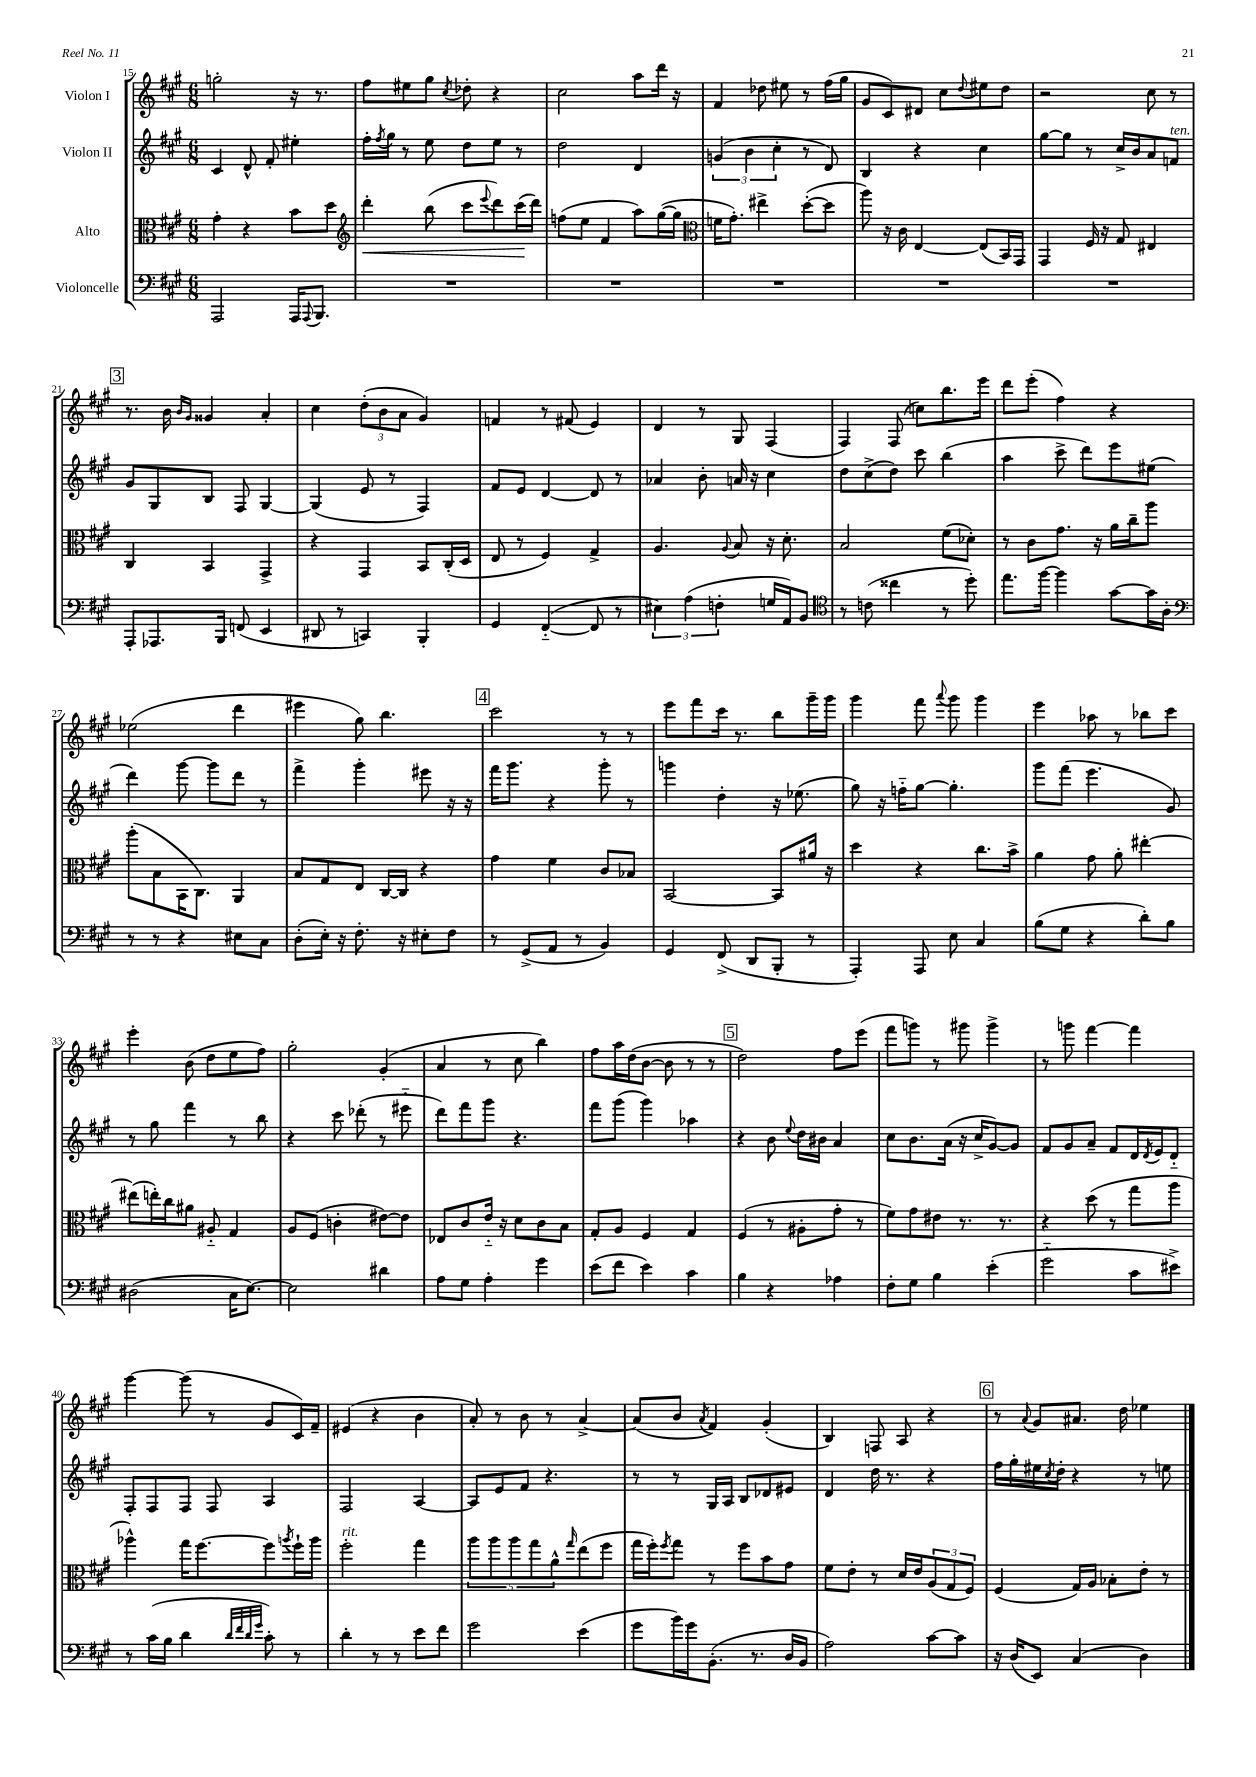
<<
\new StaffGroup <<
\new Staff = "s0" \with { instrumentName = "Violon I" } {
    \clef treble \key a \major \numericTimeSignature \time 6/8
    g''2-. r16 r8. |
    fis''8 eis''8 gis''8 \acciaccatura { cis''8 } des''8-. r4 |
    cis''2 a''8 d'''16 r16 |
    fis'4 des''8 eis''8 r8 fis''16( gis''16 |
    gis'8 cis'8) dis'8 cis''8 \appoggiatura { d''8 } eis''8 d''8 |
    r2 cis''8 r8 |
    \mark \markup { \box "3" } r8. b'16 \grace { b'16 gis'16 } gisis'4 a'4-. |
    cis''4 \tuplet 3/2 { d''8-.( b'8 a'8 } gis'4) |
    f'4 r8 fis'8( e'4) |
    d'4 r8 gis8 fis4( |
    fis4) fis8( c''8) b''8. e'''16 |
    d'''8 e'''8-.( fis''4) r4 |
    ees''2( d'''4 |
    eis'''4 gis''8) b''4. |
    \mark \markup { \box "4" } cis'''2 r8 r8 |
    e'''8 fis'''8 cis'''16 r8. b''8 gis'''16-- gis'''16 |
    gis'''4 fis'''8 \appoggiatura { a'''8 } gis'''8 gis'''4 |
    e'''4 aes''8 r8 bes''8 cis'''8 |
    e'''4-. b'8( d''8 e''8 fis''8) |
    gis''2-. gis'4-.( |
    a'4 r8 cis''8 b''4) |
    fis''8 a''16 d''16( b'8~ b'8 r8 r8 |
    \mark \markup { \box "5" } d''2) fis''8 e'''8( |
    fis'''8 g'''8) r8 gis'''8 gis'''4-> |
    r8 g'''8 fis'''4~ fis'''4 |
    gis'''4~ gis'''8( r8 gis'8 cis'16) fis'16-- |
    eis'4( r4 b'4 |
    a'8-.) r8 b'8 r8 a'4~-> |
    a'8( b'8 \acciaccatura { a'8 } fis'4) gis'4-.( |
    b4) f8 a8 r4 |
    \mark \markup { \box "6" } r8 \appoggiatura { a'8 } gis'8 ais'8. d''16 ees''4 \bar "|." |
}
\new Staff = "s1" \with { instrumentName = "Violon II" } {
    \clef treble \key a \major \numericTimeSignature \time 6/8
    cis'4 d'8-^ fis'8-. eis''4-. |
    fis''16-. \acciaccatura { fis''8 } gis''16 r8 e''8 d''8 e''8 r8 |
    d''2 d'4 |
    \tuplet 3/2 { g'4( b'4 cis''4-. } r8 d'8) |
    b4 r4 cis''4 |
    gis''8~ gis''8 r8 cis''16-> b'16 a'8 f'8^\markup { \italic "ten." } |
    \mark \markup { \box "3" } gis'8 gis8 b8 fis8 gis4~ |
    gis4( e'8 r8 fis4) |
    fis'8 e'8 d'4~ d'8 r8 |
    aes'4 b'8-. a'16 r16 cis''4 |
    d''8 cis''8->( d''8) cis'''8 b''4( |
    a''4 cis'''8-> d'''8) e'''8 eis''8( |
    d'''4) gis'''8~ gis'''8 d'''8 r8 |
    fis'''4-> gis'''4-. eis'''8 r16 r16 |
    \mark \markup { \box "4" } fis'''16 gis'''8. r4 gis'''8-. r8 |
    g'''4 d''4-. r16 ees''8.( |
    gis''8) r16 f''16-_ gis''8~ gis''4.-. |
    gis'''8 fis'''8( e'''4. gis'8) |
    r8 gis''8 fis'''4 r8 b''8 |
    r4 cis'''8 des'''8-.( r8 eis'''8-_ |
    d'''8) fis'''8 gis'''8 r4. |
    fis'''8 gis'''8( gis'''4) aes''4 |
    \mark \markup { \box "5" } r4 b'8 \appoggiatura { e''8 } d''16 bis'16 a'4 |
    cis''8 b'8. a'16( r16 cis''16-> gis'8~) gis'8 |
    fis'8 gis'8 a'8-- fis'8 d'16 \acciaccatura { d'8 } e'16 d'8-_ |
    fis8-. fis8 fis8 fis8 a4 |
    fis2 a4~ |
    a8 e'8 fis'8 r4. |
    r8 r8 gis16 a16 b8 des'8 eis'8 |
    d'4 d''16 r8. r4 |
    \mark \markup { \box "6" } fis''16 gis''16-. eis''16 \acciaccatura { cis''8 } d''16-. r4 r8 e''8 \bar "|." |
}
\new Staff = "s2" \with { instrumentName = "Alto" } {
    \clef alto \key a \major \numericTimeSignature \time 6/8
    gis'4-. r4 b'8 d''8 |
    \clef treble d'''4-.\< b''8( cis'''8 \appoggiatura { e'''8 } d'''8) cis'''16\!( d'''16) |
    f''8( e''8 fis'4 a''8) gis''16~( gis''16 |
    \clef alto f'16 gis'8.-.) eis''4-> d''8~-.( d''8 |
    a''8) r16 cis'16 e4~ e8( b,16) gis,16 |
    gis,4 fis16 r16 gis8 eis4 |
    \mark \markup { \box "3" } cis4 b,4 gis,4-> |
    r4 gis,4 b,8 cis16-.( d16 |
    e8 r8 fis4) gis4-> |
    a4. \appoggiatura { a8 } b8 r16 d'8.-. |
    b2 fis'8( des'8-.) |
    r8 cis'8 gis'8. r16 a'16 cis''16-- a''8 |
    a''8-.( b8 b,16 cis8.) a,4 |
    b8 gis8 e8 cis16~ cis16 r4 |
    \mark \markup { \box "4" } gis'4 fis'4 cis'8 bes8 |
    b,2~ b,8 ais'16 r16 |
    d''4 r4 cis''8. b'16-> |
    a'4 gis'8 a'8-. eis''4~-. |
    eis''8( e''16-.) cis''16 ais'8 ais8-_ gis4 |
    a8 fis8( c'4-. eis'8~) eis'8 |
    ees8 cis'8 e'16-_ r16 d'8 cis'8 b8 |
    gis8-. a8 fis4 gis4 |
    \mark \markup { \box "5" } fis4( r8 ais8-. gis'8-. r8 |
    fis'8) gis'8 eis'8 r8. r8. |
    r4 d''8( r8 gis''8 a''8 |
    aes''4-^) gis''16 fis''8.~ fis''8 \acciaccatura { a''8 } fis''16-! a''16 |
    fis''2-.^\markup { \italic "rit." } gis''4 |
    \tuplet 5/4 { a''8 a''8 a''8 gis''8 a'8-^ } \grace { gis''16 } e''8( fis''8 |
    gis''16 fis''16-.) \acciaccatura { fis''8 } gis''8 r8 fis''8 b'8 gis'8 |
    fis'8 e'8-. r8 d'16 e'16 \tuplet 3/2 { a8( gis8 fis8) } |
    \mark \markup { \box "6" } fis4( gis16) a16 bes8-. e'8-. r8 \bar "|." |
}
\new Staff = "s3" \with { instrumentName = "Violoncelle" } {
    \clef bass \key a \major \numericTimeSignature \time 6/8
    a,,2 a,,16 \appoggiatura { a,,8 } b,,8. |
    R2. |
    R2. |
    R2. |
    R2. |
    R2. |
    \mark \markup { \box "3" } a,,8-. aes,,8. b,,16 f,8( e,4 |
    dis,8 r8 c,4) b,,4-. |
    gis,4 fis,4~-_( fis,8 r8 |
    \tuplet 3/2 { eis4) a4( f4-. } g16 a,16) b,8 |
    \clef tenor r8 c'8( cisis''4 r8 d''8-.) |
    e''8. fis''16~ fis''4 gis'8~ gis'16 a16-. |
    \clef bass r8 r8 r4 eis8 cis8 |
    d8-.( e16-.) r16 fis8.-. r16 eis8-. fis8 |
    \mark \markup { \box "4" } r8 gis,8->( a,8 r8 b,4) |
    gis,4 fis,8->( d,8 b,,8-. r8 |
    a,,4-.) a,,8 e8 cis4 |
    b8( gis8 r4 d'8-.) b8 |
    dis2( cis16 e8.~) |
    e2 dis'4 |
    a8 gis8 a4-. gis'4 |
    e'8( fis'8 e'4) cis'4 |
    \mark \markup { \box "5" } b4 r4 aes4 |
    fis8-. gis8 b4 e'4-.( |
    gis'2-_ cis'8 eis'8->) |
    r8 cis'16( b16 d'4 \grace { d'32 fis'32 d'32 gis'32 } cis'8-.) r8 |
    d'4-. r8 r8 e'8 fis'8 |
    gis'2 e'4( |
    gis'8 b'16) gis'16 b,8.-.( r8. d16 b,16 |
    a2) cis'8~ cis'8 |
    \mark \markup { \box "6" } r16 d16( e,8) cis4( d4) \bar "|." |
}
>>
>>
\layout { \context { \Score currentBarNumber = #15 } }
